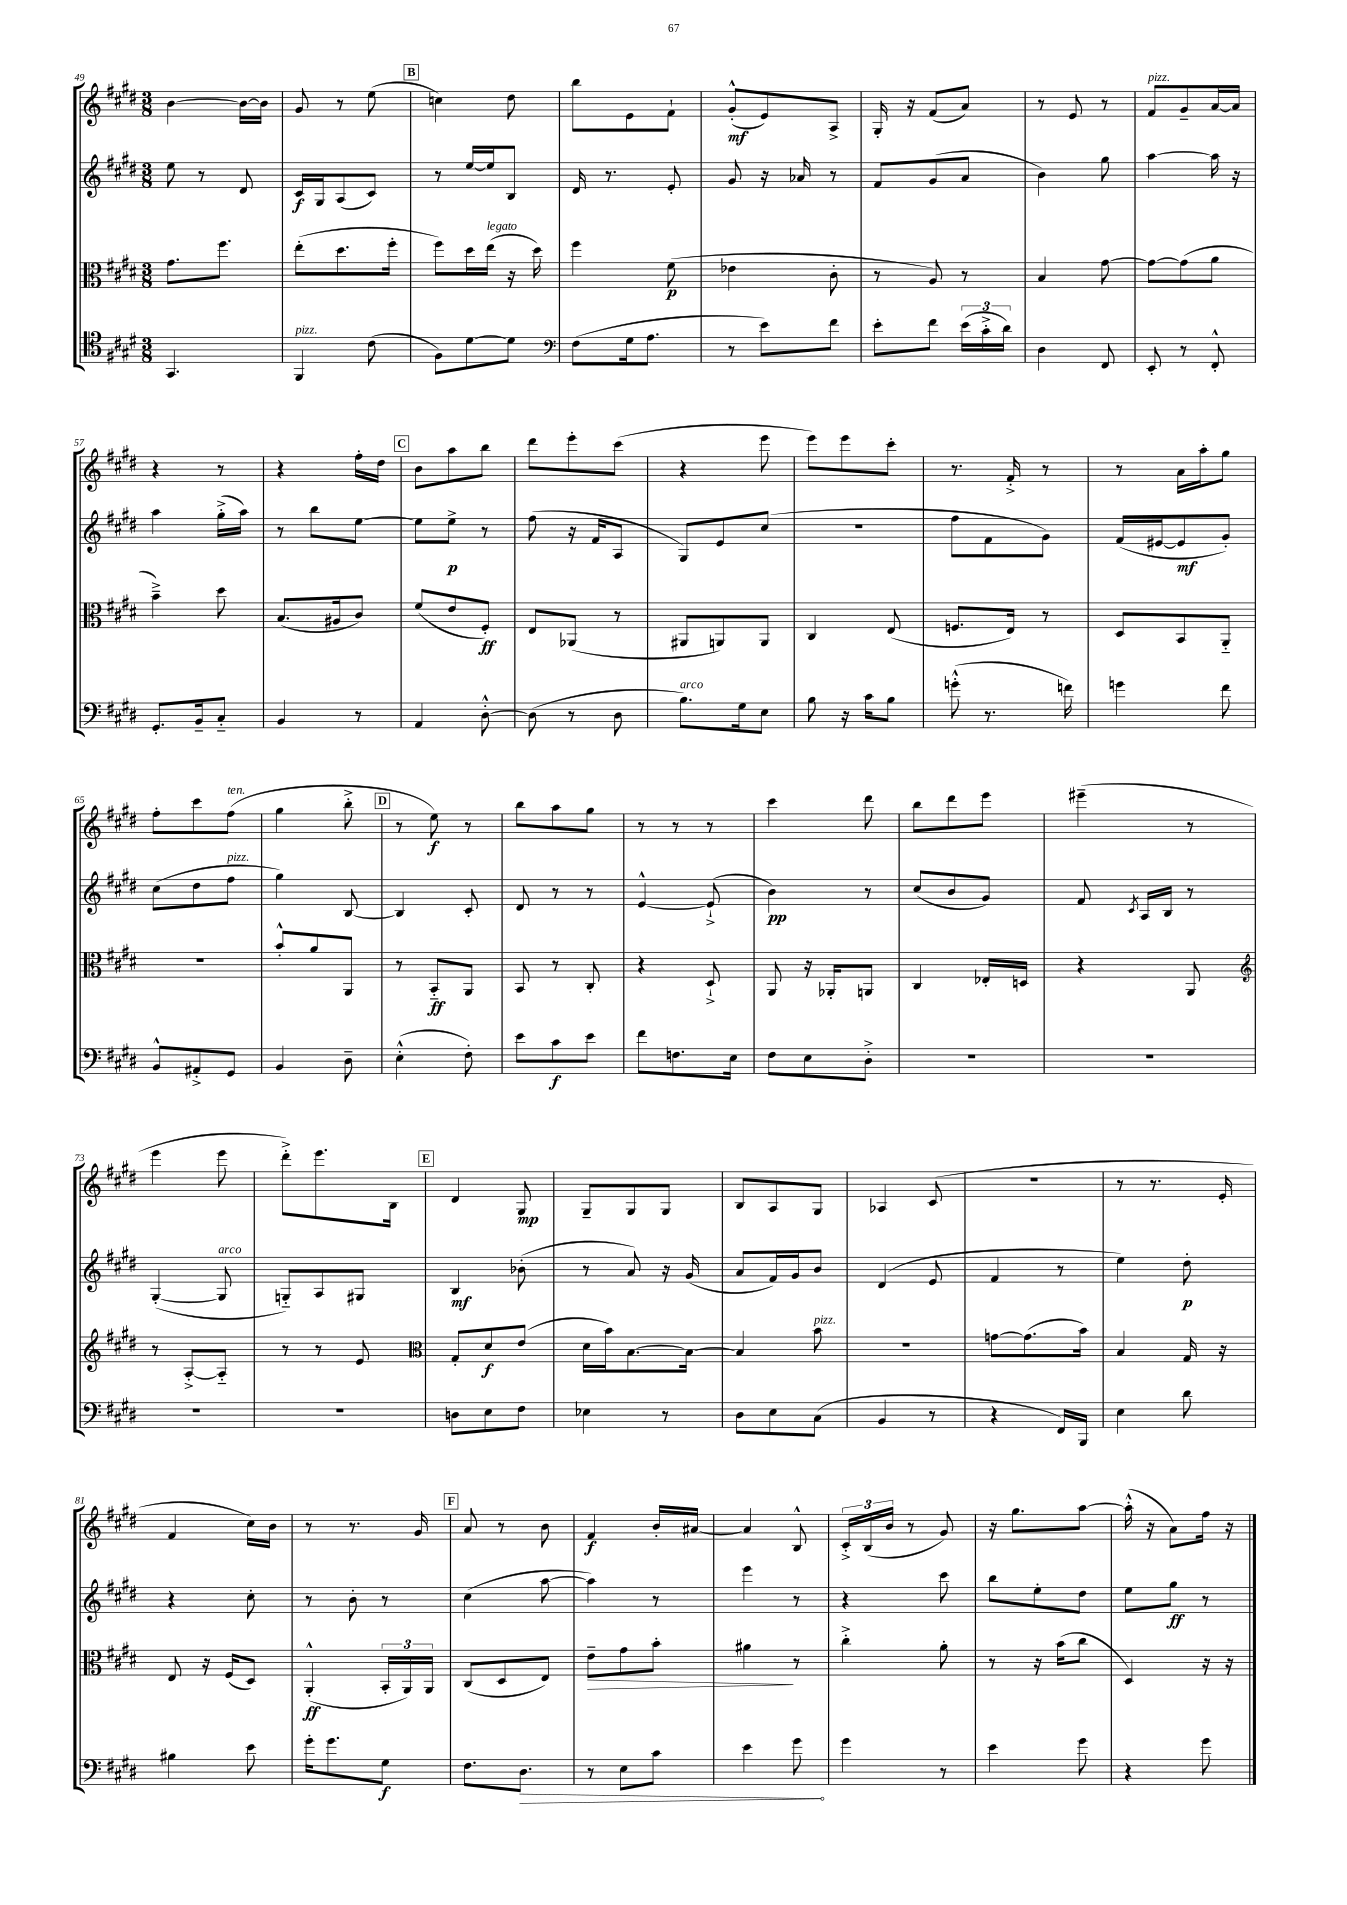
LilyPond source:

<<
\new StaffGroup <<
\new Staff = "s0" {
    \clef treble \key e \major \numericTimeSignature \time 3/8
    \autoBeamOff b'4~ b'16[~ b'16] |
    gis'8 r8 e''8( |
    \mark \markup { \box "B" } c''4) dis''8 |
    b''8[ e'8 fis'8]-! |
    gis'8[-.-^\mf( e'8) a8]-> |
    gis16-. r16 fis'8[( a'8]) |
    r8 e'8 r8 |
    fis'8[^\markup { \italic "pizz." } gis'8-- a'16~ a'16] |
    r4 r8 |
    r4 fis''16[-. dis''16] |
    \mark \markup { \box "C" } b'8[ a''8 b''8] |
    dis'''8[ e'''8-. cis'''8]( |
    r4 e'''8 |
    e'''8[) e'''8 cis'''8]-. |
    r8. fis'16-.-> r8 |
    r8 a'16[ a''16-. gis''8] |
    fis''8[-. cis'''8 fis''8]^\markup { \italic "ten." }( |
    gis''4 b''8-.-> |
    \mark \markup { \box "D" } r8 e''8\f) r8 |
    b''8[ a''8 gis''8] |
    r8 r8 r8 |
    cis'''4 dis'''8 |
    b''8[ dis'''8 e'''8] |
    eis'''4--( r8 |
    e'''4 e'''8 |
    dis'''8[-.->) e'''8. b16] |
    \mark \markup { \box "E" } dis'4 gis8\mp |
    gis8[-- gis8 gis8] |
    b8[ a8 gis8] |
    aes4 cis'8( |
    r4. |
    r8 r8. e'16-. |
    fis'4 cis''16[) b'16] |
    r8 r8. gis'16 |
    \mark \markup { \box "F" } a'8 r8 b'8 |
    fis'4\f b'16[-. ais'16]~ |
    ais'4 b8-^ |
    \tuplet 3/2 { cis'16[-.-> b16( b'16] } r8 gis'8) |
    r16 gis''8.[ a''8]~ |
    a''16-.-^( r16 a'8[) fis''16] r16 \bar "|." |
}
\new Staff = "s1" {
    \clef treble \key e \major \numericTimeSignature \time 3/8
    \autoBeamOff e''8 r8 dis'8 |
    cis'16[\f gis16 a8( cis'8]) |
    \mark \markup { \box "B" } r8 e''16[~ e''16 b8] |
    dis'16 r8. e'8-. |
    gis'8 r16 aes'16 r8 |
    fis'8[ gis'8( a'8] |
    b'4) gis''8 |
    a''4~ a''16 r16 |
    a''4 gis''16[-.->( a''16]) |
    r8 b''8[ e''8]~ |
    \mark \markup { \box "C" } e''8[ e''8]->\p r8 |
    fis''8( r16 fis'16[ a8] |
    gis8[) e'8 cis''8]( |
    R4. |
    fis''8[ fis'8 gis'8]) |
    fis'16[( eis'16~ eis'8\mf gis'8]-.) |
    cis''8[( dis''8 fis''8]^\markup { \italic "pizz." } |
    gis''4) b8~ |
    \mark \markup { \box "D" } b4 cis'8-. |
    dis'8 r8 r8 |
    e'4~-^ e'8-!->( |
    b'4\pp) r8 |
    cis''8[( b'8 gis'8]) |
    fis'8 \acciaccatura { cis'8 } a16[ b16] r8 |
    gis4~-.( gis8^\markup { \italic "arco" } |
    g8[-_) a8 gis8] |
    \mark \markup { \box "E" } b4\mf bes'8-.( |
    r8 a'8) r16 gis'16( |
    a'8[ fis'16) gis'16 b'8] |
    dis'4( e'8 |
    fis'4 r8 |
    e''4) dis''8-.\p |
    r4 cis''8-. |
    r8 b'8-. r8 |
    \mark \markup { \box "F" } cis''4( a''8~ |
    a''4) r8 |
    e'''4 r8 |
    r4 cis'''8 |
    b''8[ e''8-. dis''8] |
    e''8[ gis''8]\ff r8 \bar "|." |
}
\new Staff = "s2" {
    \clef alto \key e \major \numericTimeSignature \time 3/8
    \autoBeamOff gis'8.[ fis''8.] |
    e''8[-.( dis''8. fis''16]-. |
    \mark \markup { \box "B" } fis''8[) dis''16 e''16]^\markup { \italic "legato" }( r16 dis''16) |
    fis''4 fis'8\p( |
    ees'4 cis'8-. |
    r8 a8) r8 |
    b4 gis'8~ |
    gis'8[~ gis'8( a'8] |
    b'4--->) dis''8 |
    b8.[( ais16 cis'8]) |
    \mark \markup { \box "C" } fis'8[( e'8 fis8]-.\ff) |
    e8[ aes,8]( r8 |
    ais,8[ a,8) a,8] |
    cis4 e8( |
    f8.[ e16]) r8 |
    dis8[ b,8 a,8]-_ |
    R4. |
    b'8[-.-^ a'8 a,8] |
    \mark \markup { \box "D" } r8 b,8[-_\ff a,8] |
    b,8 r8 cis8-. |
    r4 dis8-!-> |
    a,8 r16 aes,16[-. a,8] |
    cis4 ees16[-. d16] |
    r4 a,8 |
    \clef treble r8 a8[~-.-> a8]-_ |
    r8 r8 e'8 |
    \mark \markup { \box "E" } \clef alto gis8[-. dis'8\f e'8]( |
    dis'16[ b'16) b8.~ b16]~ |
    b4 b'8^\markup { \italic "pizz." } |
    R4. |
    g'8[~ g'8.( b'16]) |
    b4 gis16 r16 |
    e8 r16 fis16[( dis8]) |
    a,4-.-^\ff( \tuplet 3/2 { b,16[-. a,16) a,16] } |
    \mark \markup { \box "F" } cis8[( dis8 e8]) |
    e'8[--\> gis'8 b'8]-. |
    ais'4\! r8 |
    cis''4-.-> a'8-. |
    r8 r16 b'16[( cis''8] |
    dis4) r16 r16 \bar "|." |
}
\new Staff = "s3" {
    \clef tenor \key e \major \numericTimeSignature \time 3/8
    \autoBeamOff gis,4. |
    fis,4^\markup { \italic "pizz." } cis'8( |
    \mark \markup { \box "B" } fis8[) dis'8~ dis'8] |
    \clef bass fis8[( gis16 a8.] |
    r8 e'8[) fis'8] |
    e'8[-. fis'8] \tuplet 3/2 { e'16[( cis'16-.-> dis'16]) } |
    dis4 fis,8 |
    e,8-. r8 fis,8-.-^ |
    gis,8.[-. b,16-- cis8]-_ |
    b,4 r8 |
    \mark \markup { \box "C" } a,4 dis8~-.-^ |
    dis8( r8 dis8 |
    b8.[^\markup { \italic "arco" }) gis16 e8] |
    b8 r16 cis'16[ b8] |
    g'8-.-^( r8. f'16) |
    g'4 fis'8 |
    b,8[-^ ais,8-.-> gis,8] |
    b,4 dis8-- |
    \mark \markup { \box "D" } e4-.-^( fis8-.) |
    e'8[ cis'8\f e'8] |
    fis'8[ f8. e16] |
    fis8[ e8 dis8]-.-> |
    R4. |
    R4. |
    R4. |
    R4. |
    \mark \markup { \box "E" } d8[ e8 fis8] |
    ees4 r8 |
    dis8[ e8 cis8]( |
    b,4 r8 |
    r4 fis,16[) b,,16] |
    e4 dis'8 |
    bis4 e'8 |
    gis'16[-. gis'8. gis8]\f |
    \mark \markup { \box "F" } fis8.[ \once \override Hairpin.circled-tip = ##t dis8.]\> |
    r8 e8[ cis'8] |
    e'4 gis'8\! |
    gis'4 r8 |
    e'4 gis'8 |
    r4 gis'8 \bar "|." |
}
>>
>>
\layout { \context { \Score currentBarNumber = #49 } }
